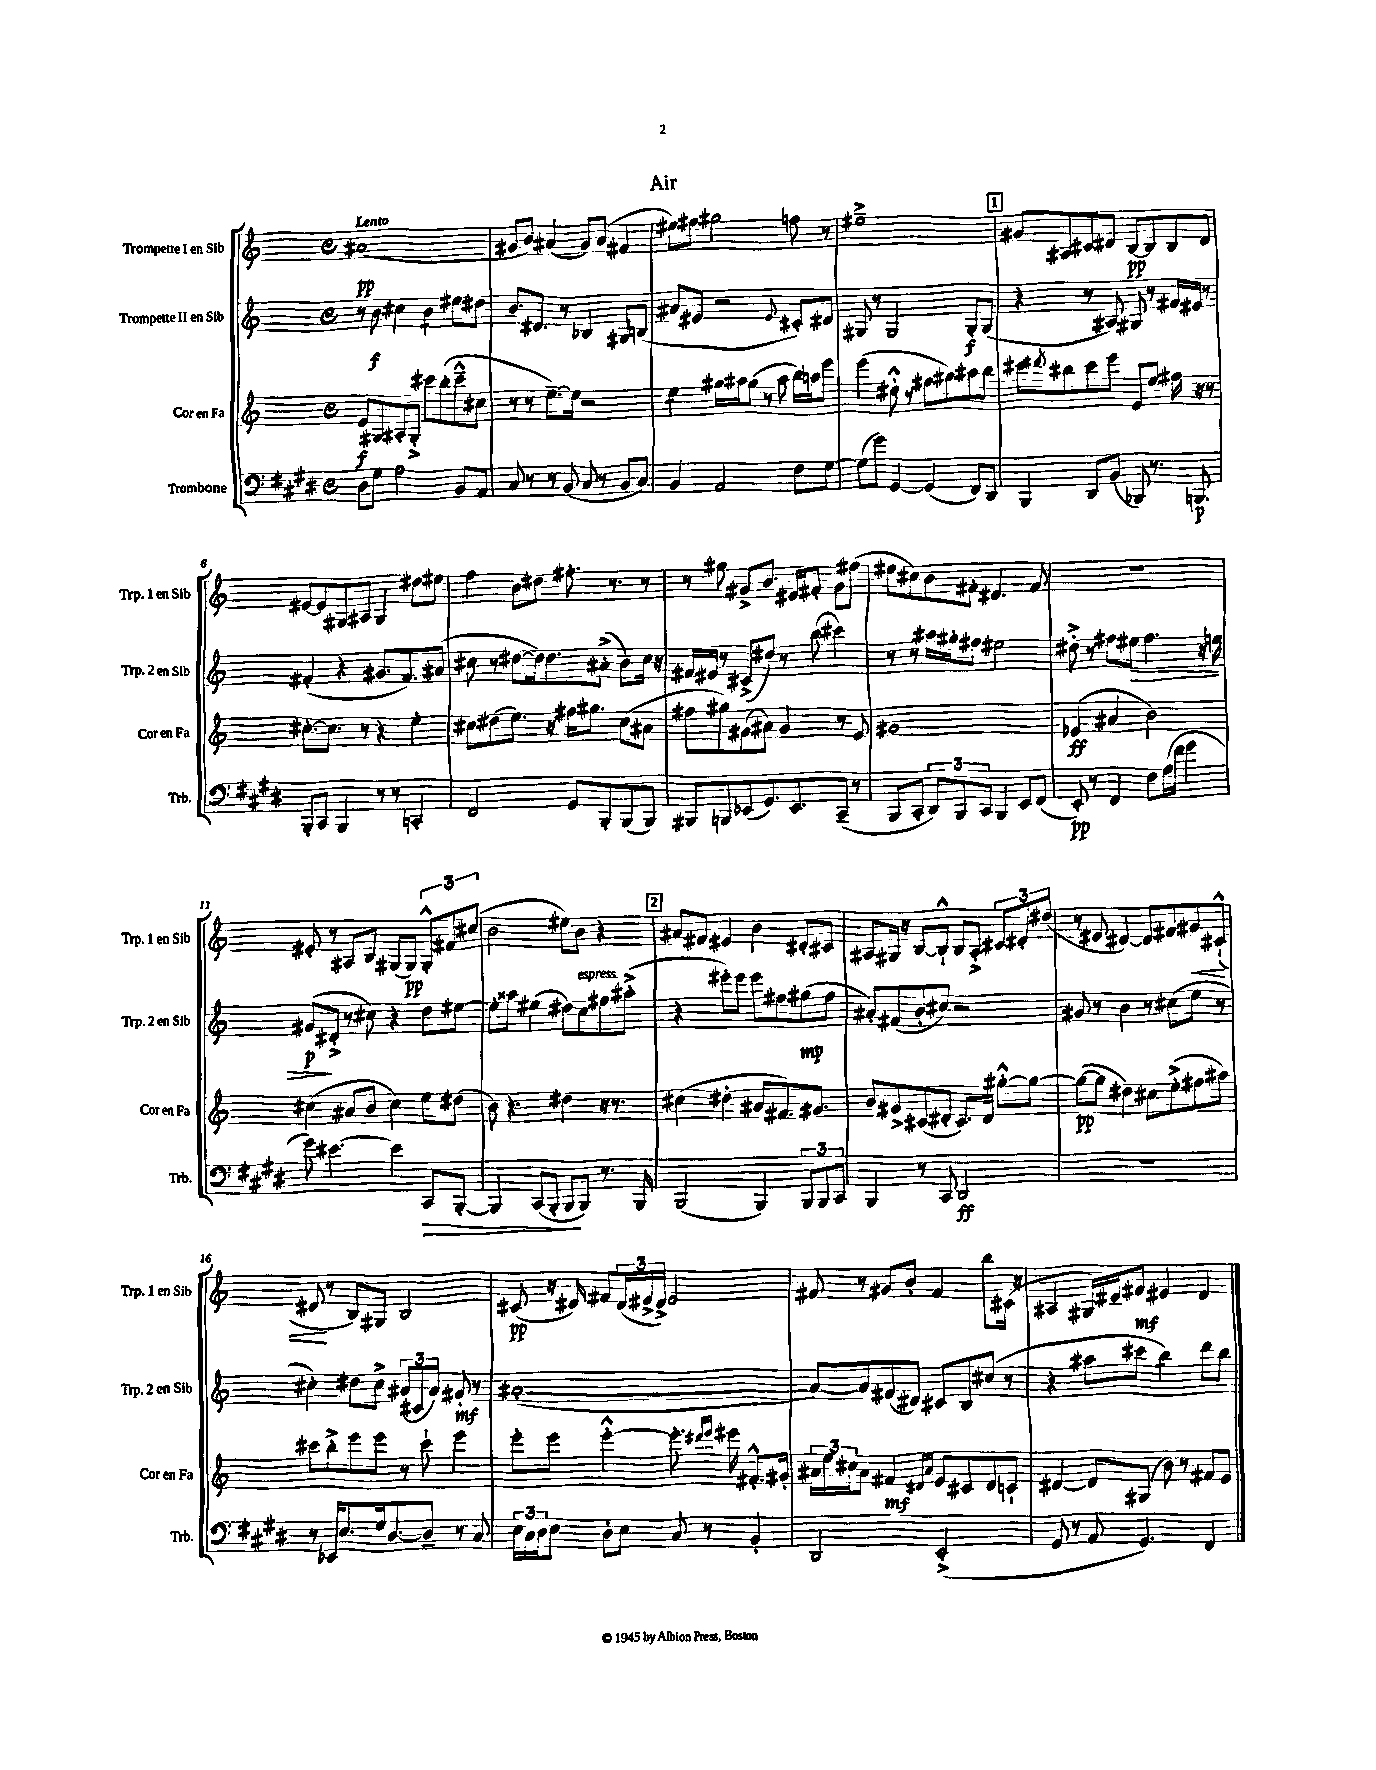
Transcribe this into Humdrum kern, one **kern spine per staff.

**kern	**kern	**kern	**kern
*staff4	*staff3	*staff2	*staff1
*clefF4	*clefG2	*clefG2	*clefG2
*k[f#c#g#d#]	*k[]	*k[]	*k[]
*M4/4	*M4/4	*M4/4	*M4/4
*met(c)	*met(c)	*met(c)	*met(c)
8D#\L	8e/L	8r	(1a#
8G#\J	8G#/	8b\	.
2A\	8A#'/	4cc#\	.
.	8G#'^/J	.	.
.	8ccc#\L	4b\	.
.	(8bb'\	.	.
8BB/L	8ccc#~^^\	8ee#\L	.
8AA/J	8cc#\J	8dd#\J	.
=	=	=	=
8C#/	8r	8.b/L	8g#/L
8r	8r	.	8b/J)
.	.	8.d#/J	.
8r	[8.ee~\L)	.	(4a#/
(8BB/	.	8r	.
.	16ee\]Jk	.	.
8C#/	2r	4B-/	8g#/L)
8r	.	.	(8a#/J
8BB/L	.	8G#/L	4f#/
8C#/J)	.	(8B/J	.
=	=	=	=
4BB/	4ee\	8a#/L	8ee#\L)
.	.	8e#/J	8ff#\J
2AA/	16gg#\LL	2r	2gg#\
.	16aa#\J	.	.
.	(8gg#\J	.	.
.	8r	.	.
.	8aa#\	.	.
.	.	8qqe#/	.
8F#\L	16bb\LL)	8c#'/L)	8ff\
.	16aa\J	.	.
[8G#\J	8eee\J	8d#/J	8r
=	=	=	=
(8G#\]L	(4eee\	8G#/	1ee#~^
8g#\J)	.	8r	.
[4GG#/	8dd#'^^\	2G#/	.
.	8r	.	.
(4GG#/]	8ff#\L	.	.
.	8gg#\)	.	.
8FF#/L)	8aa#\	8G#'/L	.
8DD#/J	8bb\J	(8G#/J	.
=	=	=	=
4BBB/	8ccc#\L	4r	8g#/L
.	8qddd#/	.	.
.	8bb#\	.	8A#/
8DD#/L	8ccc#\	8r	8c#/
(8BB/J	8eee\J	8A#/)	8d#/J
8BBB-/)	8e/L	8G#/	[8B/L
8.r	8ee/J	8r	8B/]
.	16ff#\	16f#/LL	8B/
8.BBB/	16r	16e#/JJ	.
.	8r	8r	8d#/J
=	=	=	=
8BBB'/L	[8.cc#'\L	(4f#'/	[8e#/L
8CC#/J	.	.	8e#/]
.	8.cc#\]J	.	.
4BBB/	.	4r	8G#/
.	8r	.	8A#/J
8r	4r	8.g#/L	4G#/
8r	.	.	.
.	.	8.f#/)	.
4CC'/	4ee'\	.	8dd#\L
.	.	(8a#/J	8ee#\J
=	=	=	=
2FF#/	8cc#\L	8cc#\	4ff\
.	(8dd#\	8r	.
.	8.ee\J)	[8dd#\L	8b\L
.	.	16dd#\]k)	8dd#\J
.	16r	8.dd#\	.
8GG#/L	16ff#\LK	.	8.ff#'\
.	8.gg#\J	.	.
8BBB'/	.	(8a#'^\J	.
.	.	.	8.r
(8BBB/	(8cc#\L	8b\L)	.
8BBB/J)	8a#\J	16cc#\Jk	8r
.	.	16r	.
=	=	=	=
8BBB#/L	8ff#\L	16f#/LL	8r
.	.	16e#/JJ	.
8BBB/	8gg#\)	8r	8gg#\
(8EE-/	(8g#\	(8c#^/L	8g#^/L
8.GG#/)	8a#\J)	8dd#/J)	8.b/J
.	4g#/	8r	.
8.EE-/	.	.	16e#/LK
.	.	(8bb\	8f#'/J
(8CC#~/J	8r	4ccc#\)	8g#\L
8r	8e/	.	(8ff#\J
=	=	=	=
8BBB/L	1g#	8r	8ee#\L
8CC#'/J	.	8r	8cc#\)
12DD#/L)	.	16aa#\LL	8b\
.	.	16gg#'\J	.
12BBB/	.	.	.
.	.	8ff#\J	8f#'\J
12CC#/J	.	.	.
4BBB/	.	2ee#\	4.d#/
8EE/L	.	.	.
(8FF#/J	.	.	8f#/
=	=	=	=
8EE'/)	(4e-/	8dd#'^\	1r
8r	.	8r	.
4FF#/	4a#/	8ff#\L	.
.	.	8ee#\J	.
8F#\L	2b\)	4.ff#\	.
(16A\L	.	.	.
16f#\JJ	.	.	.
4g#\	.	.	.
.	.	16r	.
.	.	16ee\	.
=	=	=	=
8g#\)	(4cc#\	(8g#/L	8e#'/
[4.e#\	.	8d#'^/J	8r
.	8a#/L	8r	8A#/L
.	8b/J	8cc#\)	8B/J
4e#\]	4cc#\)	4r	(8G#/L
.	.	.	8G#/J)
8CC#/L	8ee\L	8dd\L	12G#'^^/L
.	.	.	12f#/
[8BBB'/J	(8dd#\J	[8ee#\J	.
.	.	.	(12cc#/J
=	=	=	=
4BBB/]	8b\)	8ee#'\]L	2b\
.	4.r	8aa##\J	.
(8CC#/L	.	(4ee#\	.
8BBB'/J	.	.	.
8BBB/L	4dd#\	8dd#\L)	8ee#\L)
8BBB/J)	.	8cc\	8b\J
8.r	16r	8ff#\	4r
.	8.r	.	.
.	.	(8aa#'^\J	.
16BBB/	.	.	.
=	=	=	=
(2BBB/	(4cc#\	4r	8a#/L
.	.	.	8f#/J
.	4dd#'\	8eee#'\L)	4e#/
.	.	8eee#\J	.
4BBB/)	8a#/L	8eee#\L	4b\
.	8.f#/)	8ff#\	.
12BBB/L	.	(8gg#\	8d#'/L
.	8.g#/J	.	.
12BBB/	.	.	.
.	.	8ff#\J	8c#/J
12CC#/J	.	.	.
=	=	=	=
4BBB/	8b/L	8a#'/L)	8A#/L
.	8g#^/	(8f#/	16G#/Jk
.	.	.	16r
8r	(8c#/	8b'/	[8B/L
8CC#/	8d#'/J	8cc#/J)	8B`^^/]J
2DD#/	8.c#/L)	2r	8B/L
.	.	.	8A#'^/J
.	16d#/Jk	.	.
.	[8gg#'^^\L	.	12c#/L
.	.	.	12d#'/
.	8gg#\_J	.	.
.	.	.	(12dd#/J
=	=	=	=
1r	(8gg#\_L	8g#/	8r
.	8gg#\]J	8r	8e#/
.	4dd#\)	4b\	[4d#/)
.	8cc#\L	8r	8d#/]L
.	(8ee'^\	(8cc#\L	8f#/
.	8ff#\	8ee\J	8g#/
.	8aa#\J)	8r	(8c#`^^/J
=	=	=	=
8r	8ccc#\L	4cc#'\)	8d#/
16EE-/LK	8bb'^\	.	8r
8.E/	.	.	.
.	8eee\	8dd#\L	8B/L)
16G#/k	8eee\J	8cc#^\J	8G#/J
[8.D#/	.	.	.
.	8r	(12a#/L	2B/
.	.	12c#/	.
8D#~/]J	8ccc#`\	.	.
.	.	12a#/J)	.
8r	4eee\	8g#'/	.
8C#/	.	8r	.
=	=	=	=
24E\LL	8eee'\L	([1a#'	(8c#/
24C#\	.	.	.
24D#\J	.	.	.
8E\J	8eee\J	.	16r
.	.	.	16d#/)
8D#'\L	[4eee'^^\	.	8f#/L
8E\J	.	.	(24d#/L
.	.	.	24e#^/
.	.	.	24d#^/JJ)
8C#/	8.eee'\]	.	2e#/
8r	.	.	.
.	16qqddd#/LL	.	.
.	16qqeee/JJ	.	.
.	16eee#\	.	.
4BB'/	8.f#'^^/L	.	.
.	16g#'/Jk	.	.
=	=	=	=
2DD#/	24a#\LL	8a#/_L)	8f#/
.	24ee\	.	.
.	24cc#\J	.	.
.	8a#\J	8a#/]	8r
.	4f#/	(8f#/	8g#/L
.	.	8d#/J)	8b'/J
.	16qqd#/LL	.	.
.	16qqa#/JJ	.	.
(2EE'^/	8e/L	8c#/L	4f#/
.	8c#/	8B/	.
.	8d#/	(8cc#/J	8bb\L
.	8c`/J	8r	(16c#\Jk
.	.	.	16r
=	=	=	=
8GG#/	[4d#/	4r	4A#/
8r	.	.	.
8AA/	8d#/]L	8aa#\L	16G#/LL)
.	.	.	16d#~/J
4.GG#/)	(8G#/J	8ccc#\J	8f#/J
.	8b\)	4bb\)	4e#/
.	8r	.	.
4FF#/	8f#/L	8ddd\L	4d#/
.	8e/J	8bb\J	.
==	==	==	==
*-	*-	*-	*-
